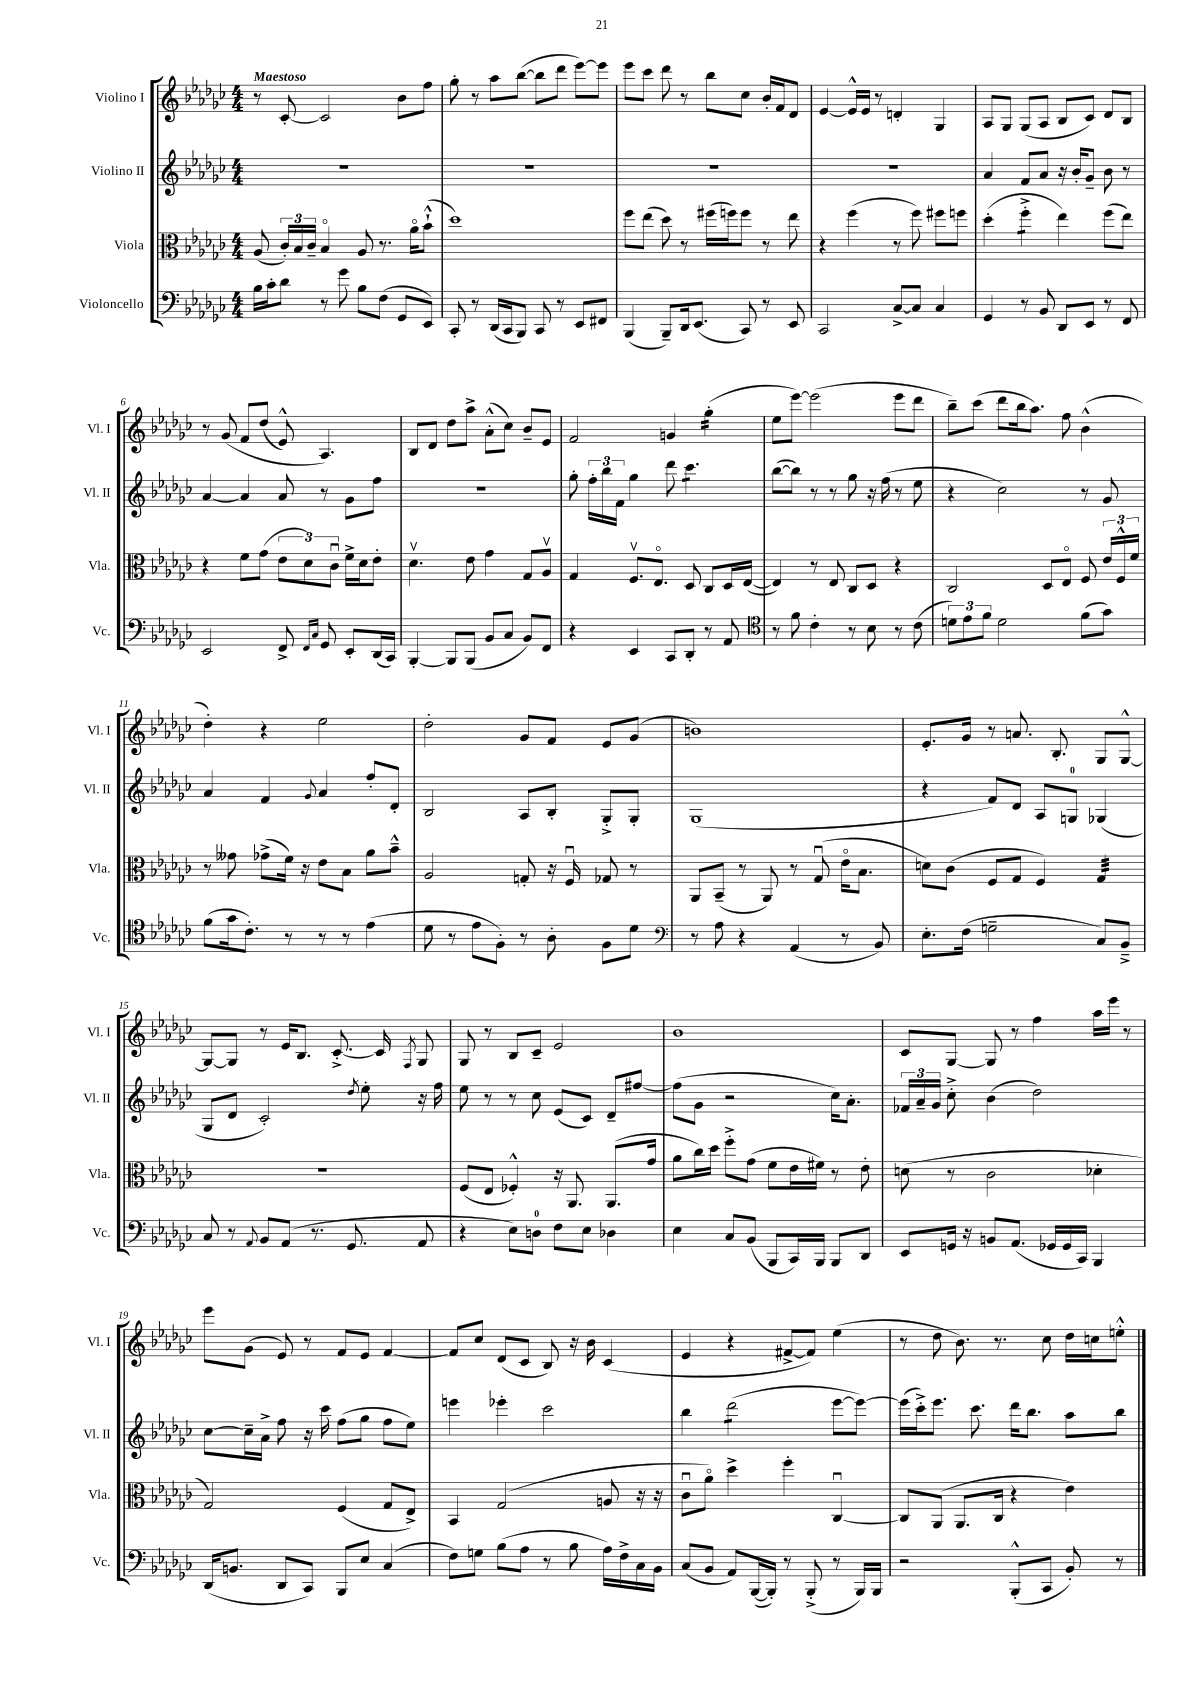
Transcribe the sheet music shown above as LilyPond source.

<<
\new StaffGroup <<
\new Staff = "s0" \with { instrumentName = "Violino I" shortInstrumentName = "Vl. I" } {
    \clef treble \key ges \major \numericTimeSignature \time 4/4 \tempo "Maestoso"
    \autoBeamOff r8 ces'8~-. ces'2 bes'8[ f''8] |
    ges''8-. r8 aes''8[ bes''8]~( bes''8[ des'''8] ees'''8[~) ees'''8] |
    ees'''8[ ces'''8] des'''8 r8 bes''8[ ces''8] bes'16[-. f'16 des'8] |
    ees'4~ ees'16[-^ ees'16] r8 d'4-. ges4 |
    aes8[ ges8] ges8[( aes8] bes8[ ces'8]) des'8[ bes8] |
    r8 ges'8\( f'8[ des''8]( ees'8-^) aes4.\) |
    bes8[ des'8] des''8[ aes''8]-> aes'8[-.-^( ces''8]) bes'8[-- ees'8] |
    f'2 g'4 ges''4:16-.( |
    ees''8[ ees'''8]~) ees'''2( ees'''8[ des'''8] |
    bes''8[--) ces'''8]( des'''8[ bes''16 aes''8.]) f''8 bes'4-^( |
    des''4-.) r4 ees''2 |
    des''2-. ges'8[ f'8] ees'8[ ges'8]( |
    b'1) |
    ees'8.[-. ges'16] r8 a'8. bes8.-. ges8[ ges8]~-^ |
    ges8[~ ges8] r8 ees'16[ bes8.] ces'8.~-.-> ces'16 \acciaccatura { f8 } ges8 |
    ges8 r8 bes8[ ces'8]-- ees'2 |
    bes'1 |
    ces'8[ ges8]~ ges8 r8 f''4 aes''16[ ees'''16] r8 |
    ees'''8[ ges'8]( ees'8) r8 f'8[ ees'8] f'4~ |
    f'8[ ces''8] des'8[( ces'8] bes8) r16 bes'16 ces'4( |
    ees'4 r4 fis'8[~-> fis'8]) ees''4( |
    r8 des''8 bes'8.) r8. ces''8 des''16[ c''16 e''8]-.-^ \bar "|." |
}
\new Staff = "s1" \with { instrumentName = "Violino II" shortInstrumentName = "Vl. II" } {
    \clef treble \key ges \major \numericTimeSignature \time 4/4
    \autoBeamOff R1 |
    R1 |
    R1 |
    R1 |
    aes'4 f'8[ aes'8] r16 bes'16[-. ges'8]-- bes'8 r8 |
    aes'4~ aes'4 aes'8 r8 ges'8[ f''8] |
    R1 |
    ges''8-. \tuplet 3/2 { f''16[-. bes''16 f'16] } ges''4 des'''8 ces'''4.:8 |
    bes''8[~( bes''8]) r8 r8 ges''8 r16 f''16( r8 ees''8 |
    r4 ces''2) r8 ges'8 |
    aes'4 f'4 \appoggiatura { ges'8 } aes'4 f''8[-. des'8]-. |
    bes2 aes8[ bes8]-. ges8[-.-> ges8]-. |
    ges1( |
    r4 f'8[) des'8] aes8[ g8]-0 ges4( |
    ges8[ des'8] ces'2-.) \acciaccatura { des''8 } ees''8-. r16 f''16 |
    ees''8 r8 r8 ces''8 ees'8[( ces'8]) des'8[-- fis''8]~ |
    fis''8[( ges'8] r2 ces''16[) aes'8.]-. |
    \tuplet 3/2 { fes'16[ aes'16-- ges'16] } ces''8-.-> bes'4( des''2) |
    ces''8[~ ces''16-- aes'16]-> f''8 r16 ces'''16 f''8[( ges''8] f''8[ ees''8]) |
    e'''4 ees'''4-. ces'''2 |
    bes''4 des'''2:8( ees'''8[~ ees'''8]~) |
    ees'''16[( ces'''16-.->) ees'''8.] ces'''8. des'''16[ bes''8.] aes''8[ bes''8] \bar "|." |
}
\new Staff = "s2" \with { instrumentName = "Viola" shortInstrumentName = "Vla." } {
    \clef alto \key ges \major \numericTimeSignature \time 4/4
    \autoBeamOff aes8( \tuplet 3/2 { ces'16[-.) bes16 ces'16]-- } bes4\flageolet aes8 r8. aes'16[\flageolet bes'8]-!-^( |
    des''1) |
    f''8[ ees''8]( des''8) r8 fis''16[( f''16) f''8] r8 ees''8 |
    r4 f''4( r8 f''8) fis''8[ f''8] |
    des''4-.( f''4:8-.-> ees''4) f''8[( ees''8]) |
    r4 f'8[ ges'8]( \tuplet 3/2 { ees'8[ des'8) ces'8]\downbow } f'16[-> des'16 ees'8]-. |
    des'4.\upbow ees'8 ges'4 ges8[ aes8]\upbow |
    ges4 f8.[\upbow ees8.]\flageolet des8 ces8[ des16 ees16]~( |
    ees4) r8 ees8 ces8[ des8] r4 |
    ces2 des8[ ees8]\flageolet f8 \tuplet 3/2 { ees'16[ f16-^ f'16] } |
    r8 geses'8 ges'8[->( f'16]) r16 ees'8[ bes8] aes'8[ bes'8]---^ |
    aes2 g8-. r16 f16\downbow ges8 r8 |
    aes,8[ bes,8]--( r8 aes,8) r8 ges8\downbow( ees'16[\flageolet bes8.] |
    d'8[) ces'8]( f8[ ges8] f4) ges4:32 |
    R1 |
    f8[( ees8] fes4-.-^) r16 aes,8. aes,8.[( ges'16] |
    aes'8[ ces''16) des''16] f''8[-.-> ges'8]( f'8[ ees'16 fis'16]) r8 ees'8-. |
    d'8( r8 ces'2 des'4-. |
    ges2) f4( ges8[ ees8]->) |
    bes,4 ges2( a8 r16 r16 |
    ces'8[\downbow aes'8]\flageolet) des''4-> f''4-. ces4~\downbow |
    ces8[ aes,8]( aes,8.[ ces16] r4 ees'4) \bar "|." |
}
\new Staff = "s3" \with { instrumentName = "Violoncello" shortInstrumentName = "Vc." } {
    \clef bass \key ges \major \numericTimeSignature \time 4/4
    \autoBeamOff bes16[ ces'16-. des'8] r8 ges'8 bes8[ f8]( ges,8[ ees,8]) |
    ces,8-. r8 des,16[( ces,16 bes,,8]) ces,8 r8 ees,8[ fis,8] |
    bes,,4( bes,,8[--) des,16 ees,8.]( ces,8) r8 ees,8 |
    ces,2 ces8[~-> ces8] ces4 |
    ges,4 r8 bes,8 des,8[ ees,8] r8 f,8 |
    ees,2 f,8-> \grace { f,16[ ces16] } ges,8 ees,8[-. des,16( ces,16]) |
    bes,,4~-. bes,,8[ bes,,8]( bes,8[ ces8] bes,8[) f,8] |
    r4 ees,4 ces,8[ des,8]-. r8 aes,8 |
    \clef tenor r8 f'8 ces'4-. r8 bes8 r8 ces'8( |
    \tuplet 3/2 { d'8[) ees'8 f'8] } d'2 f'8[( ges'8]) |
    f'8[( ges'16 ces'8.]-.) r8 r8 r8 ees'4( |
    des'8 r8 ees'8[ f8]-.) r8 aes8-. f8[ des'8] |
    \clef bass r8 aes8 r4 aes,4( r8 bes,8) |
    ees8.[-. f16]( g2-- ces8[) bes,8]---> |
    ces8 r8 \appoggiatura { aes,8 } bes,8[ aes,8]( r8. ges,8. aes,8 |
    r4 ees8[) d8]-0 f8[ ees8] des4 |
    ees4 ces8[ bes,8]( bes,,8[ ces,16) bes,,16] bes,,8[ des,8] |
    ees,8[ g,16] r16 b,8[ aes,8.]( ges,16[ ges,16 ces,16]) bes,,4 |
    des,16[( b,8.] des,8[ ces,8]) bes,,8[ ees8] ces4( |
    f8[) g8] bes8[( aes8] r8 bes8 aes16[) f16-> ces16 bes,16] |
    ces8[( bes,8] aes,8[) bes,,16~( bes,,16]-.) r8 bes,,8-.->( r8 bes,,16[) bes,,16] |
    r2 bes,,8[-.-^( ces,8] bes,8-.) r8 \bar "|." |
}
>>
>>
